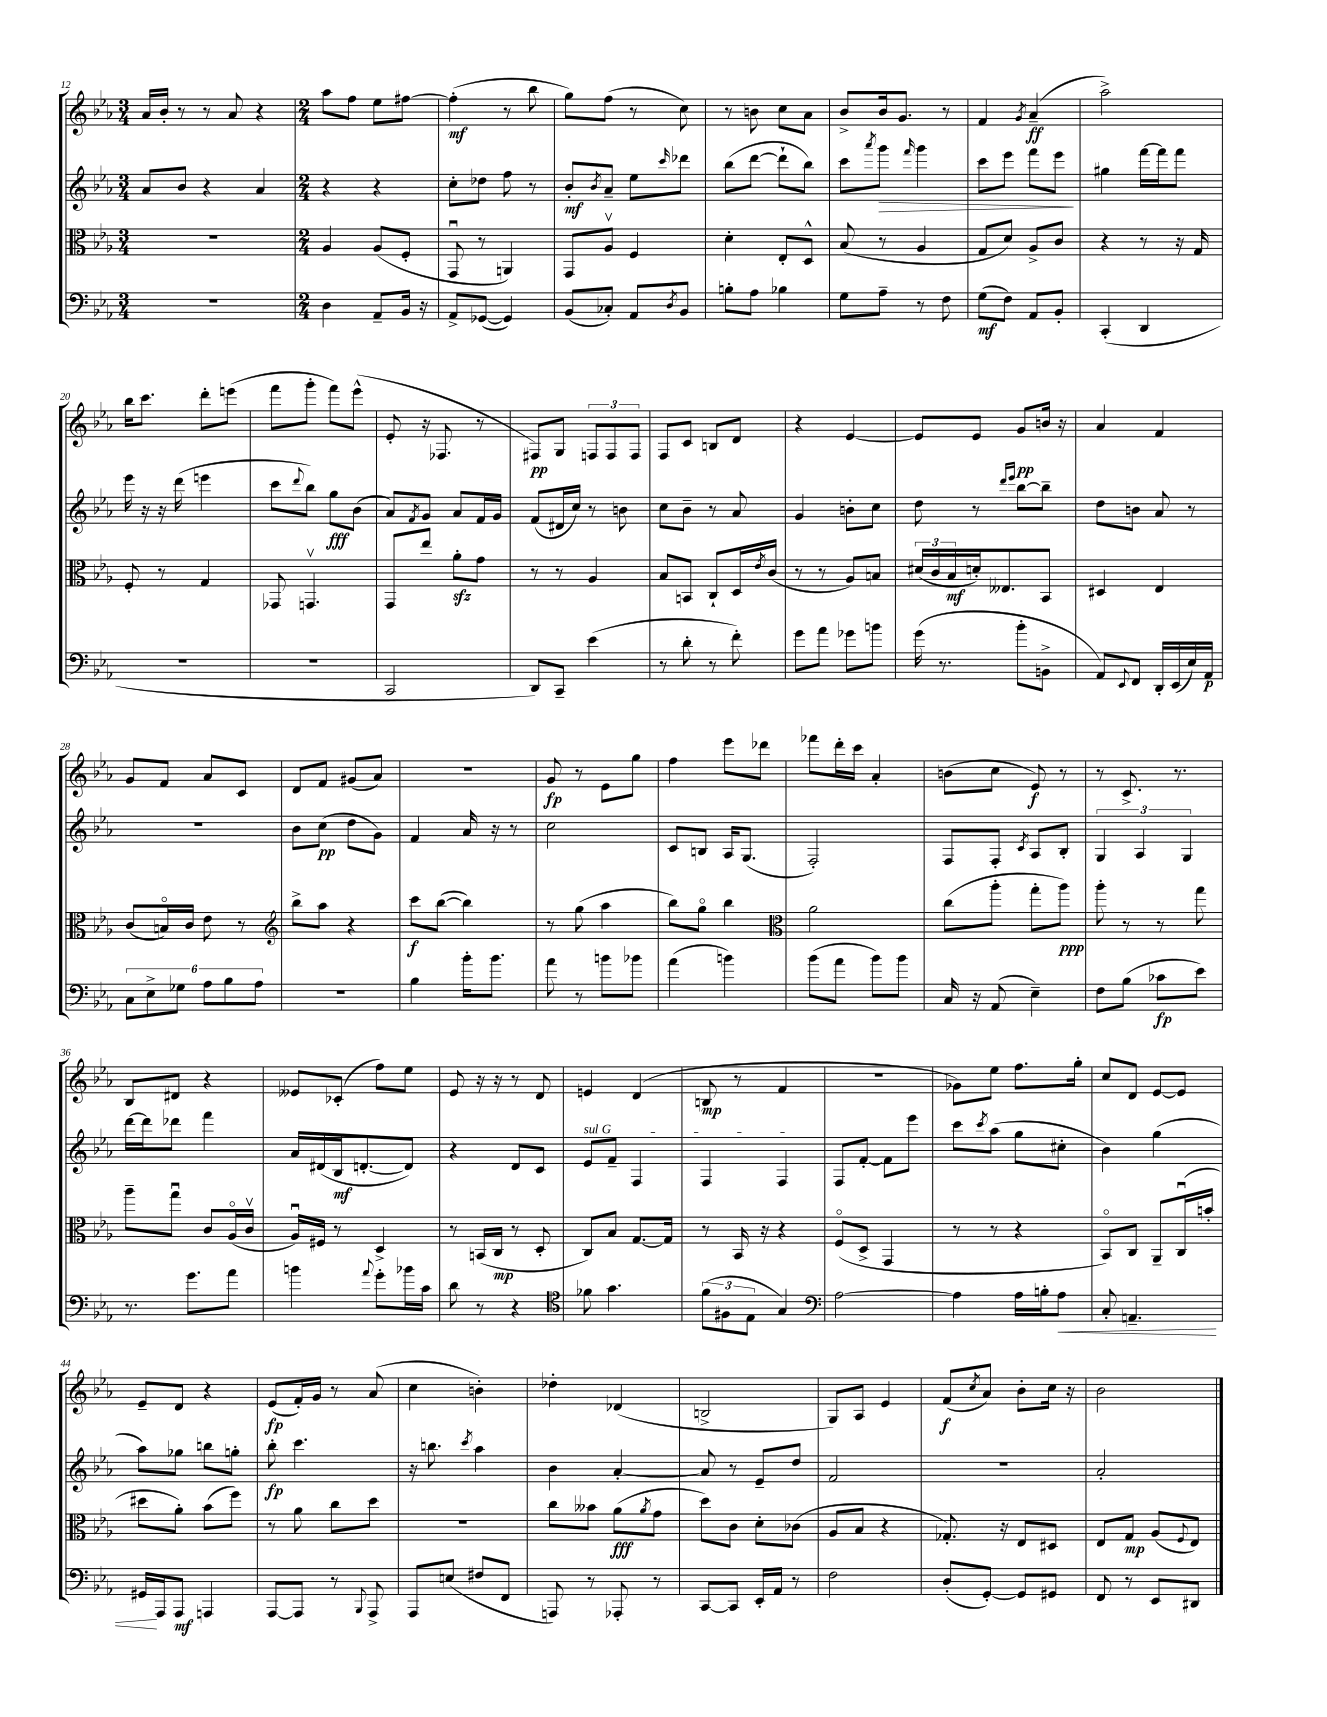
<<
\new StaffGroup <<
\new Staff = "s0" {
    \clef treble \key ees \major \numericTimeSignature \time 3/4
    aes'16 bes'16-. r8 r8 aes'8 r4 |
    \numericTimeSignature \time 2/4 aes''8 f''8 ees''8 fis''8~ |
    fis''4-.\mf( r8 bes''8 |
    g''8) f''8( r8 c''8) |
    r8 b'8 c''8 aes'8 |
    bes'8-> bes'16 g'8. r8 |
    f'4 \acciaccatura { g'8 } aes'4--\ff( |
    aes''2->) |
    bes''16 c'''8. d'''8-. e'''8( |
    f'''8 g'''8-. f'''8) ees'''8-^( |
    ees'8-. r16 fes8. r8 |
    fis8\pp) g8 \tuplet 3/2 { f8 f8 f8 } |
    f8 c'8 b8 d'8 |
    r4 ees'4~ |
    ees'8 ees'8 g'8\pp b'16 r16 |
    aes'4 f'4 |
    g'8 f'8 aes'8 c'8 |
    d'8 f'8 gis'8( aes'8) |
    R2 |
    g'8\fp r8 ees'8 g''8 |
    f''4 ees'''8 des'''8 |
    fes'''8 d'''16-. c'''16 aes'4-. |
    b'8( c''8 ees'8\f) r8 |
    r8 c'8.-> r8. |
    bes8 dis'8 r4 |
    eeses'8 ces'8-.( f''8) ees''8 |
    ees'8 r16 r16 r8 d'8 |
    e'4 d'4( |
    b8\mp r8 f'4 |
    r2 |
    ges'8) ees''8 f''8. g''16-. |
    c''8 d'8 ees'8~ ees'8 |
    ees'8-- d'8 r4 |
    ees'8\fp( f'16-.) g'16 r8 aes'8( |
    c''4 b'4-.) |
    des''4-. des'4( |
    b2-> |
    g8) aes8 ees'4 |
    f'8\f( \acciaccatura { c''8 } aes'8) bes'8-. c''16 r16 |
    bes'2 \bar "|." |
}
\new Staff = "s1" {
    \clef treble \key ees \major \numericTimeSignature \time 3/4
    aes'8 bes'8 r4 aes'4 |
    \numericTimeSignature \time 2/4 r4 r4 |
    c''8-. des''8 f''8 r8 |
    bes'8-.\mf \acciaccatura { bes'8 } aes'8-- ees''8 \grace { c'''16 } des'''8 |
    bes''8( d'''8~ d'''8-! bes''8) |
    c'''8 \acciaccatura { aes'''8 } g'''8\> \grace { f'''16 } g'''4 |
    c'''8 ees'''8 f'''8 ees'''8\! |
    gis''4 f'''16~ f'''16 f'''8 |
    ees'''16 r16 r16 d'''16( e'''4 |
    c'''8 \appoggiatura { d'''8 } bes''8) g''8\fff bes'8( |
    aes'8) \acciaccatura { f'8 } g'8 aes'8 f'16 g'16 |
    f'8( dis'16 c''16) r8 b'8 |
    c''8 bes'8-- r8 aes'8 |
    g'4 b'8-. c''8 |
    d''8 r8 \grace { d'''16 ees'''16 } bes''8~ bes''8-- |
    d''8 b'8 aes'8 r8 |
    R2 |
    bes'8 c''8\pp( d''8 g'8) |
    f'4 aes'16 r16 r8 |
    c''2 |
    c'8 b8 aes16 g8.( |
    f2-.) |
    f8 f8-. \acciaccatura { c'8 } aes8 bes8-. |
    \tuplet 3/2 { g4 aes4 g4 } |
    d'''16~ d'''16 des'''8 f'''4 |
    aes'16 dis'16( bes16\mf d'8.~-. d'8) |
    r4 d'8 c'8 |
    \once \override TextSpanner.bound-details.left.text = \markup { \italic "sul G" } ees'8\startTextSpan f'8-- f4 |
    f4 f4\stopTextSpan |
    f8 f'8~-. f'8 ees'''8 |
    c'''8 \acciaccatura { c'''8 } aes''8( g''8 cis''8-. |
    bes'4) g''4( |
    aes''8) ges''8 b''8 g''8-. |
    bes''8-.\fp c'''4. |
    r16 b''8. \acciaccatura { c'''8 } aes''4 |
    bes'4 aes'4~-. |
    aes'8 r8 ees'8-- d''8 |
    f'2 |
    r2 |
    aes'2-. \bar "|." |
}
\new Staff = "s2" {
    \clef alto \key ees \major \numericTimeSignature \time 3/4
    R2. |
    \numericTimeSignature \time 2/4 aes4 aes8( f8-. |
    g,8\downbow r8 a,4) |
    g,8 aes8\upbow f4 |
    d'4-. ees8-. d8-^ |
    bes8( r8 aes4 |
    g8 d'8) aes8-> c'8 |
    r4 r8 r16 g16 |
    f8-. r8 g4 |
    ges,8 g,4.\upbow |
    g,8 ees''8 aes'8-.\sfz g'8 |
    r8 r8 aes4 |
    bes8 b,8 c8-! d16 \acciaccatura { ees'8 } c'16( |
    r8 r8 aes8) b8 |
    \tuplet 3/2 { dis'16( c'16 bes16\mf } d'16-.) eeses8. bes,8 |
    dis4 ees4 |
    c'8( b16\flageolet) c'16 ees'8 r8 |
    \clef treble bes''8-> aes''8 r4 |
    c'''8\f bes''8~( bes''4) |
    r8 g''8( aes''4 |
    bes''8) g''8\flageolet bes''4 |
    \clef alto aes'2 |
    c''8( aes''8-. g''8-. aes''8\ppp) |
    aes''8-. r8 r8 g''8 |
    aes''8-- g''8\downbow c'8 aes16\flageolet( c'16\upbow |
    aes16\downbow) fis16 r8 d4-> |
    r8 b,16( c16\mp r8 d8-. |
    c8) bes8 g8.~ g16 |
    r8 bes,16 r16 r4 |
    f8\flageolet( d8-> g,4 |
    r8 r8 r4 |
    bes,8\flageolet) c8 aes,8-- c16\downbow( b'16-. |
    dis''8 aes'8-.) bes'8( f''8) |
    r8 aes'8 c''8 d''8 |
    r2 |
    c''8 beses'8 aes'8\fff( \acciaccatura { aes'8 } g'8 |
    d''8) c'8 d'8-. ces'8( |
    aes8 bes8 r4 |
    ges8.-.) r16 ees8 dis8 |
    ees8 g8\mp aes8( \appoggiatura { f8 } ees8) \bar "|." |
}
\new Staff = "s3" {
    \clef bass \key ees \major \numericTimeSignature \time 3/4
    R2. |
    \numericTimeSignature \time 2/4 d4 aes,8-- bes,16 r16 |
    aes,8-> ges,8~( ges,4) |
    bes,8( ces8-.) aes,8 \acciaccatura { d8 } bes,8 |
    b8-. aes8 bes4 |
    g8 aes8-- r8 f8 |
    g8\mf( f8) aes,8 bes,8-. |
    c,4-.( d,4 |
    r2 |
    R2 |
    c,2 |
    d,8) c,8-- ees'4( |
    r8 d'8-. r8 f'8-.) |
    g'8 aes'8 ges'8 b'8 |
    g'16( r8. bes'8-. b,8-> |
    aes,8) \appoggiatura { ees,8 } f,8 d,16-. ees,16( ees16) aes,16\p |
    \tuplet 6/4 { c8 ees8-> ges8 aes8 bes8 aes8 } |
    R2 |
    bes4 bes'16-. bes'8. |
    aes'8 r8 b'8 bes'8 |
    aes'4( b'4) |
    bes'8( aes'8 bes'8) bes'8 |
    c16 r16 aes,8( ees4--) |
    f8 bes8( ces'8\fp ees'8) |
    r8. g'8. aes'8 |
    b'4 \appoggiatura { aes'8 } g'8-. bes'16 c'16 |
    d'8 r8 r4 |
    \clef tenor fes'8 g'4. |
    \tuplet 3/2 { f'8( fis8 ees8 } g4) |
    \clef bass aes2~ |
    aes4 aes16 b16-. aes8\< |
    c8-. a,4.-- |
    gis,16\! aes,,16 aes,,8\mf a,,4 |
    aes,,8~ aes,,8 r8 \appoggiatura { bes,,8 } aes,,8-> |
    aes,,8 e8( fis8 f,8 |
    a,,8) r8 aes,,8-. r8 |
    c,8~ c,8 ees,16-. aes,16 r8 |
    f2 |
    d8-.( g,8~-.) g,8 gis,8 |
    f,8 r8 ees,8 dis,8 \bar "|." |
}
>>
>>
\layout { \context { \Score currentBarNumber = #12 } }
